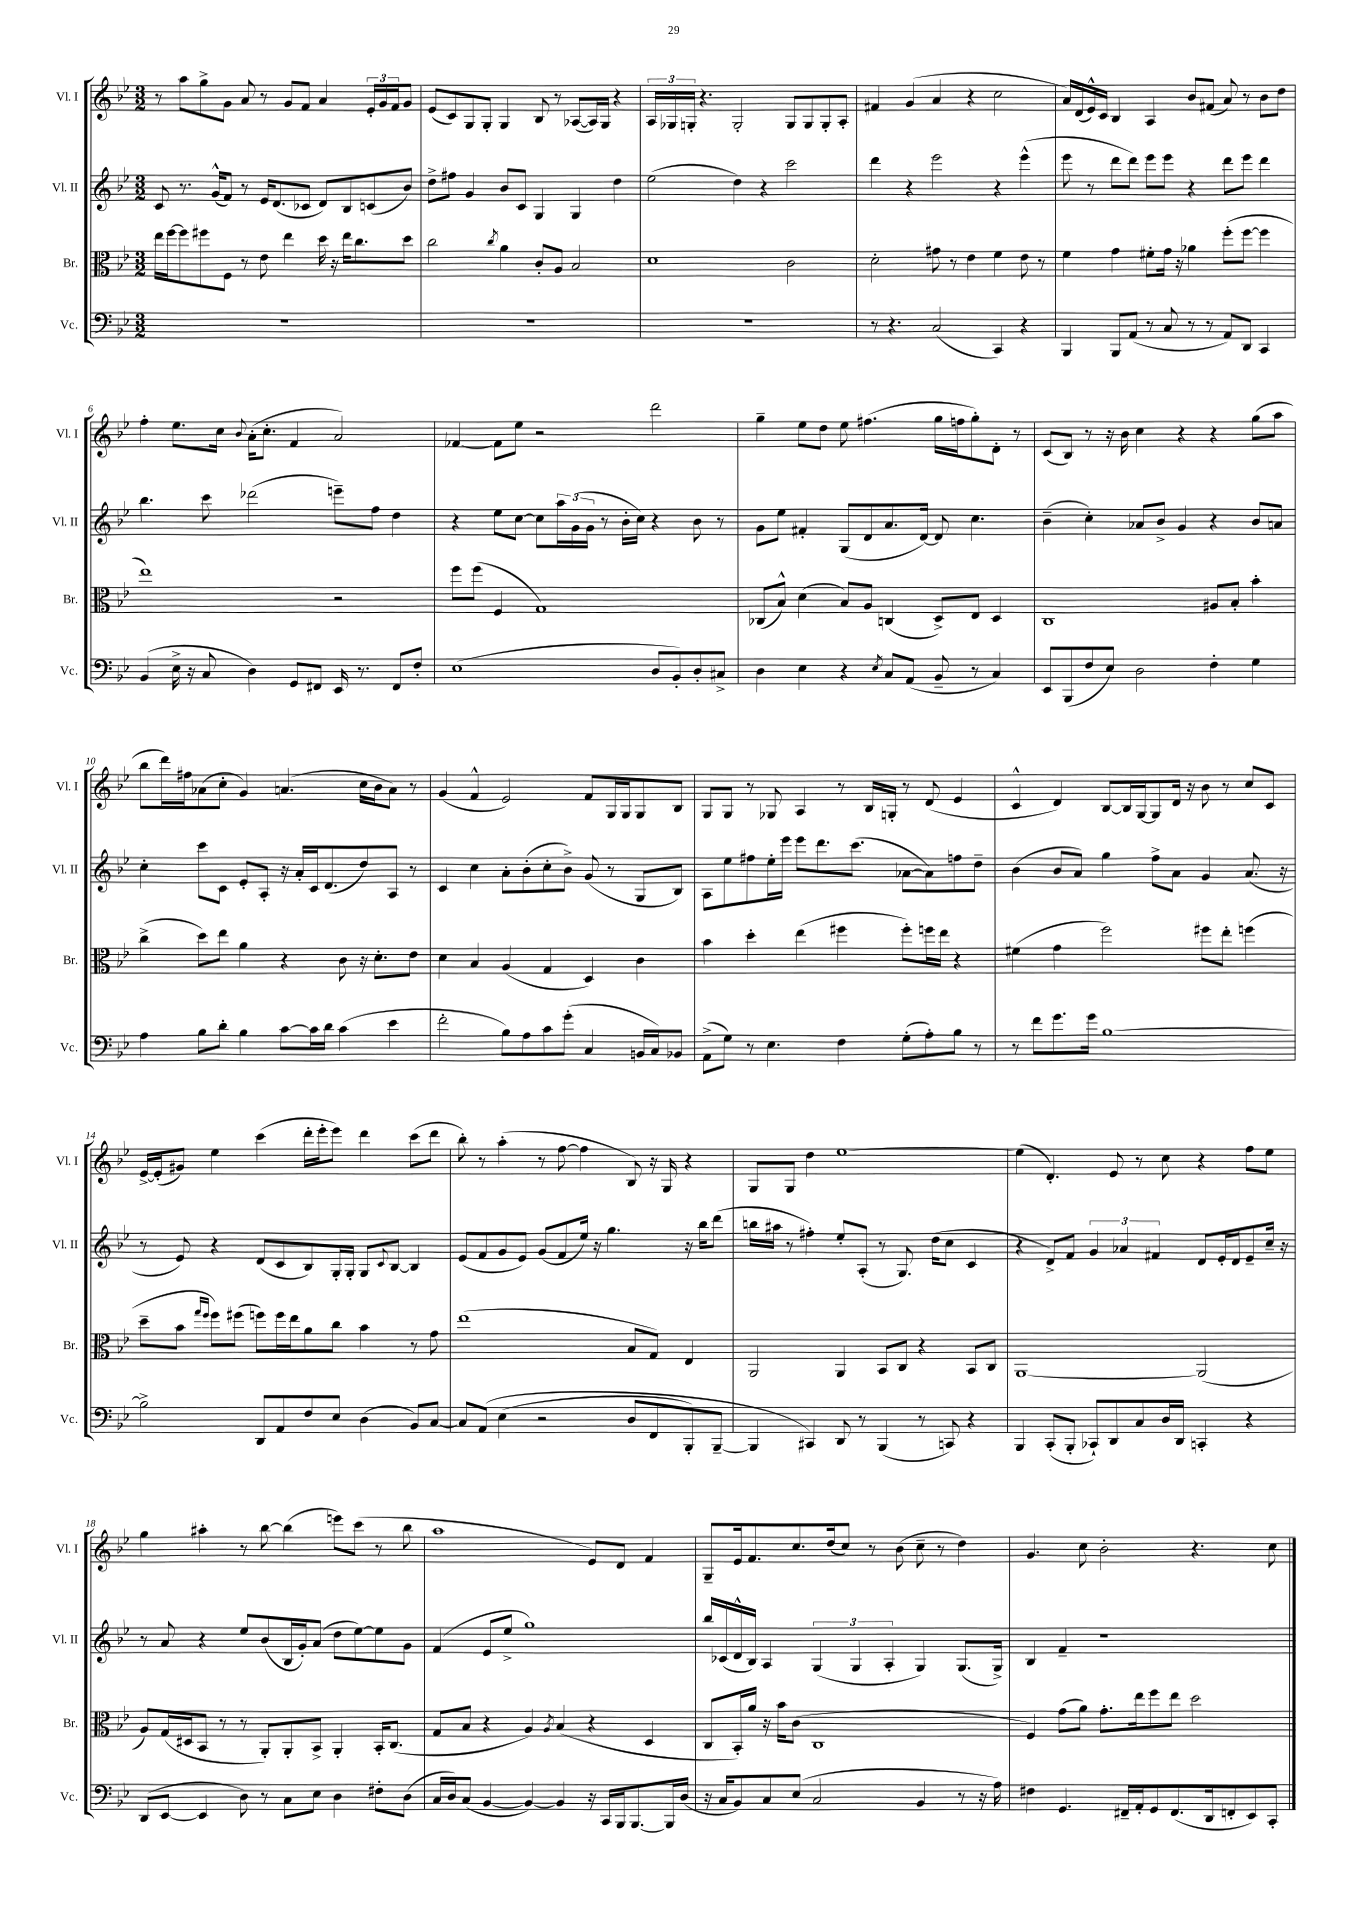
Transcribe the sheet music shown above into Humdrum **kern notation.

**kern	**kern	**kern	**kern
*staff4	*staff3	*staff2	*staff1
*clefF4	*clefC3	*clefG2	*clefG2
*k[b-e-]	*k[b-e-]	*k[b-e-]	*k[b-e-]
*M3/2	*M3/2	*M3/2	*M3/2
1.r	16ee-\LL	8c/	8r
.	[16ff\J	.	.
.	8ff\]	8.r	8aa\L
.	8ff#\	.	8gg^\
.	.	(16g^^/LK	.
.	8F\J	8f/J)	8g\J
.	8r	8r	8a/
.	8e-\	16e-/LK	8r
.	.	(8.d/	.
.	4ee-\	.	8g/L
.	.	8c-/J	8f/J
.	16dd\	8d/L)	4a/
.	16r	.	.
.	16ee-\LK	8B-/	.
.	8.cc\	.	.
.	.	(8c/	24e-'/LL
.	.	.	24g/
.	.	.	24f/J
.	8dd\J	8b-/J)	8g/J
=	=	=	=
1.r	2cc\	8dd^\L	(8e-/L
.	.	8ff#\J	8c/)
.	.	4g/	8G/
.	.	.	8G'/J
.	8qcc/	.	.
.	4a\	8b-/L	4G/
.	.	8c/J	.
.	8c'/L	4G/	8B-/
.	8A/J	.	8r
.	2B-/	4G/	([8A-/L
.	.	.	16A-/]L)
.	.	.	16G/JJ
.	.	4dd\	4r
=	=	=	=
1.r	1d	(2ee-\	24A/LL
.	.	.	24G-/
.	.	.	24G'/JJ
.	.	.	4.r
.	.	4dd\)	2G'/
.	.	4r	.
.	2c\	2ccc\	8G/L
.	.	.	8G/
.	.	.	8G'/
.	.	.	8A'/J
=	=	=	=
8r	2d'\	4ddd\	4f#/
4.r	.	.	.
.	.	4r	(4g/
(2C/	8g#\	2eee-\	4a/
.	8r	.	.
.	4e-\	.	4r
4CC/)	4f\	4r	2cc\
4r	8e-\	(4eee-^^\	.
.	8r	.	.
=	=	=	=
4BBB-/	4f\	8eee-\	16a/LL)
.	.	.	(16d/
.	.	8r	16e-^^/)
.	.	.	16c/JJ
8BBB-/L	4g\	8ddd\L	4B-/
(8AA/J	.	8ddd\J)	.
8r	8f#'\L	8eee-\L	4A/
8C/	16g\Jk	8eee-\J	.
.	16r	.	.
8r	4a-\	4r	8b-/L
8r	.	.	(8f#/J
8AA/L)	(8ff'\L	8ddd\L	8a/)
8DD/J	[8ff\J	8eee-\J	8r
4CC/	4ff\]	4ddd\	8b-\L
.	.	.	8dd\J
=	=	=	=
(4BB-/	1ee-)	4.bb-\	4ff'\
16E-^\	.	.	8.ee-\L
16r	.	.	.
8C/	.	8ccc\	.
.	.	.	16cc\Jk
.	.	.	8qqb-/
4D\)	.	(2ddd-\	(16a'\LK
.	.	.	8.cc'\J
8GG/L	.	.	4f/
8FF#/J	.	.	.
16EE-/	2r	8eee~\L)	2a/)
8.r	.	.	.
.	.	8ff\J	.
8FF#/L	.	4dd\	.
8F'/J	.	.	.
=	=	=	=
(1E-	8ff\L	4r	[4f-/
.	(8ff\J	.	.
.	4F/	8ee-\L	8f-\]L
.	.	[8cc\J	8ee-\J
.	1G)	8cc\]L	2r
.	.	24aa\L	.
.	.	(24g\	.
.	.	24g\JJ	.
.	.	8r	.
.	.	16b-'\LL	.
.	.	16cc\JJ)	.
8D/L	.	4r	2ddd\
8BB-'/)	.	.	.
8D'/	.	8b-\	.
8C#^/J	.	8r	.
=	=	=	=
4D\	(8C-/L	8g\L	4gg~\
.	8B-^^/J)	8ee-\J	.
4E-\	(4d\	4f#'/	8ee-\L
.	.	.	8dd\J
4r	8B-/L)	(8G/L	8ee-\
.	8A/J	8d/	(4.ff#\
8qE-/	.	.	.
8C/L	(4C/	8.a/	.
(8AA/J	.	.	.
.	.	[16d/Jk)	.
8BB-~/	8D^/L)	8d/]	16gg\LL
.	.	.	16ff\J
8r	8E-/J	4.cc\	8gg'\)
4C/)	4D/	.	8d'\J
.	.	.	8r
=	=	=	=
8EE-/L	1C	(4b-~\	(8c/L
(8BBB-/	.	.	8B-/J)
8F/	.	4cc'\)	8r
8E-/J)	.	.	16r
.	.	.	16b-\
2D\	.	8a-/L	4cc\
.	.	8b-^/J	.
.	.	4g/	4r
4F'\	8A#/L	4r	4r
.	8B-'/J	.	.
4G\	4b-'\	8b-/L	(8gg\L
.	.	8a/J	8aa\J
=	=	=	=
4A\	(4cc^\	4cc'\	8bb-\L
.	.	.	16ddd\L)
.	.	.	16ff#\J
8B-\L	8dd\L)	8ccc\L	(8a-\
8d'\J	8ee-\J	8c\J	8cc'\J
4B-\	4a\	8e-'/L	4g/)
.	.	8A'/J	.
[8c\L	4r	16r	(4.a/
.	.	16a'/LL	.
16c\]L	.	16c/J	.
16d\JJ	.	(8.d/	.
(4c\	8c\	.	.
.	16r	8dd/)	16cc\LL
.	8.d'\L	.	16b-\J
4e-\	.	8A/J	8a\J)
.	8e-\J	8r	8r
=	=	=	=
2f'\	4d\	4c/	(4g/
.	4B-/	4cc\	4f^^/
8B-\L)	(4A/	8a'\L	2e-/)
8A\	.	(8b-'\	.
8c\	4G/	8cc'\	.
(8g'\J	.	8b-^\J)	.
4C/	4D/)	(8g/	8f/L
.	.	8r	16G/L
.	.	.	16G/J
16BB/LL	4c\	8G/L	8G/
16C/J)	.	.	.
8BB-/J	.	8B-/J)	8B-/J
=	=	=	=
(8AA^\L	4b-\	8A\L	8G/L
8G\J)	.	8ee-\	8G/J
8r	4dd'\	8ff#\	8r
4.E-\	.	16ee-'\L	8G-/
.	.	16eee-\JJ	.
.	(4ee-\	8eee-\L	4A/
.	.	8.ddd\	.
4F\	4ff#\	.	8r
.	.	(8.ccc\J	.
.	.	.	16B-/LL
.	.	.	16G'/JJ
(8G'\L	8ff#'\L)	[8a-\L	8r
8A'\)	16ff\L	8a-\])	(8d/
.	16ee-\JJ	.	.
8B-\J	4r	8ff\	4e-/
8r	.	8dd~\J	.
=	=	=	=
8r	(4f#\	(4b-\	4c^^/
8f\L	.	.	.
8.g\	4g\	8b-/L	4d/)
.	.	8a/J)	.
16g\Jk	.	.	.
[1B-	2ff\)	4gg\	[8B-/L
.	.	.	16B-/]L
.	.	.	[16G/J
.	.	8ff^\L	8G/]
.	.	8a\J	16d/Jk
.	.	.	16r
.	8ff#\L	4g/	8b-\
.	8ee-'\J	.	8r
.	(4ff\	(8.a/	8cc/L
.	.	.	8c/J
.	.	16r	.
=	=	=	=
2B-^\]	8dd~\L	8r	[16e-^/LL
.	.	.	(16e-'/]J
.	8b-\J	8e-/)	8g#/J)
.	16qqgg/LL	.	.
.	16qqff/JJ	.	.
.	8ff\L)	4r	4ee-\
.	(8ff#\J	.	.
8DD/L	8ff\L)	(8d/L	(4ccc\
8AA/	16ff\L	8c/	.
.	16ee-\J	.	.
8F/	8a\	8B-/)	16ddd'\LL
.	.	.	16eee-'\J
8E-/J	8cc\J	16G'/L	8eee-\J)
.	.	16G'/JJ	.
(4D\	4b-\	8G/L	4ddd\
.	.	8qqc/	.
.	.	[8B-/J	.
8BB-/L)	8r	4B-/]	(8ccc\L
[8C/J	8g\	.	8ddd\J
=	=	=	=
8C/]L	(1ee-	(8e-/L	8bb-'\)
&(8AA/J	.	8f/	8r
(4E-\	.	8g/	(4aa'\
.	.	8e-/J)	.
2r	.	(8g/L	8r
.	.	8f/	[8ff\
.	.	16ee-/Jk)	4ff\]
.	.	16r	.
.	.	4.gg\	.
8D/L	8B-/L	.	8B-/)
8FF/	8G/J)	.	16r
.	.	.	16G/
8BBB-'/)	4E-/	16r	4r
.	.	16bb-\LK	.
[8BBB-~/J	.	(8ddd\J	.
=	=	=	=
4BBB-/]	2AA/	16bb\LL	8G/L
.	.	16aa#\JJ	.
.	.	8r	8G/J
4CC#/&)	.	4ff#'\)	4dd\
8DD/	4AA/	8ee-'/L	[1ee-
8r	.	(8A'/J	.
(4BBB-/	8BB-/L	8r	.
.	8C/J	8.G/)	.
8r	4r	.	.
.	.	(16dd\LK	.
8CC/)	.	8cc\J	.
4r	8BB-/L	4c/	.
.	8C/J	.	.
=	=	=	=
4BBB-/	[1AA	4r	(4ee-\]
(8CC'/L	.	8d^/L)	4.d'/)
8BBB-'/J	.	8f/J	.
8CC-`/L)	.	6g/	.
8DD/	.	.	8e-/
.	.	6a-/	.
8C/	.	.	8r
.	.	6f#/	.
16D/L	.	.	8cc\
16DD/JJ	.	.	.
4CC'/	(2AA/]	8d/L	4r
.	.	16e-'/L	.
.	.	16d/J	.
4r	.	8e-~/	8ff\L
.	.	16cc~/Jk	8ee-\J
.	.	16r	.
=	=	=	=
(8DD/L	8A/L)	8r	4gg\
[8EE-/J	(16G/L	8a/	.
.	16D#/J	.	.
4EE-/]	8BB-/J	4r	4aa#'\
.	8r	.	.
8D\)	8r	8ee-/L	8r
8r	8AA'/L)	(8b-/	[8bb-\
8C\L	8AA'/	16B-/L	(4bb-\]
.	.	16g'/J)	.
8E-\J	8BB-^/J	(8a/J	.
4D\	4AA'/	8dd\L	8eee\L)
.	.	[8ee-\)	(8ccc\J
8F#'\L	16BB-'/LK	8ee-\]	8r
.	(8.C/J	.	.
(8D\J	.	8g\J	8bb-\
=	=	=	=
16C/LL	8G/L	(4f/	1aa
16D/J)	.	.	.
(8C/J	8B-/J	.	.
[4BB-/	4r	8e-/L	.
.	.	8ee-^/J	.
4BB-/_)	4A/)	1gg)	.
.	8qA/	.	.
4BB-/]	(4B-/	.	.
16r	4r	.	8e-/L)
16CC/LL	.	.	.
16BBB-/J	.	.	8d/J
[8.BBB-/	.	.	.
.	4D/	.	4f/
16BBB-/]L	.	.	.
(16D/JJ	.	.	.
=	=	=	=
16r	8C/L	16bb-/LL	8G~/L
16C/LK	.	(16c-/	.
8BB-/)	16BB-'/L)	16d^^/	16e-/k
.	16a/JJ	16B-/JJ)	8.f/
8C/	16r	4A/	.
.	16b-\LK	.	.
(8E-/J	(8c\J	.	8.cc/
2C/	1C	(6G/	.
.	.	.	(16dd/k
.	.	.	8cc/J)
.	.	6G/	.
.	.	.	8r
.	.	6A'/	.
.	.	.	(8b-\
4BB-/	.	4G/)	8cc~\
.	.	.	8r
8r	.	(8.G/L	4dd\)
16r	.	.	.
16A\)	.	16G^/Jk)	.
=	=	=	=
4F#\	4F/)	4B-/	4.g/
4.GG/	(8g\L	4f~/	.
.	8a\J)	.	8cc\
.	8.g'\L	1r	2b-'\
16FF#~/LL	.	.	.
16AA'/J	16ee-\k	.	.
8GG/	8ff\	.	.
(8.FF#/	8ee-\J	.	.
.	2dd\	.	4.r
16DD/k	.	.	.
8FF'/	.	.	.
8EE-/)	.	.	.
8CC'/J	.	.	8cc\
==	==	==	==
*-	*-	*-	*-
